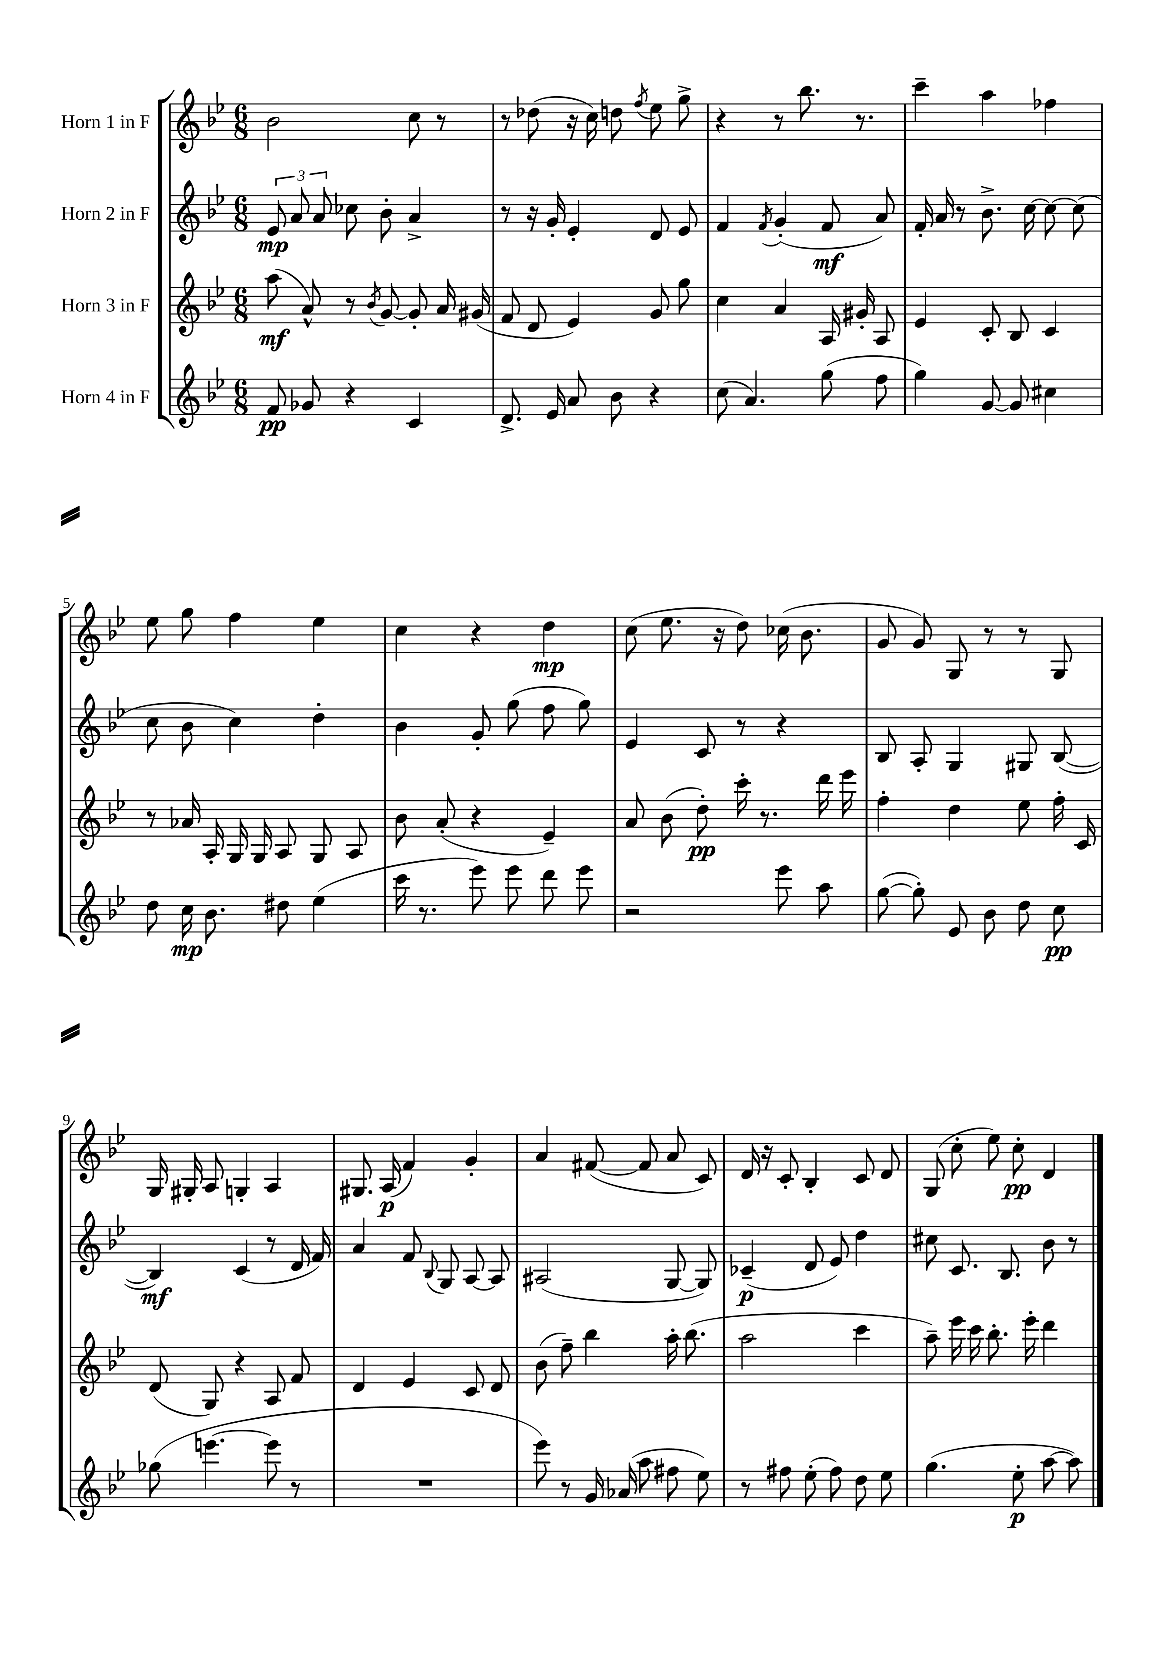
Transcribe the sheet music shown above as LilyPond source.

<<
\new StaffGroup <<
\new Staff = "s0" \with { instrumentName = "Horn 1 in F" } {
    \clef treble \key bes \major \numericTimeSignature \time 6/8
    \autoBeamOff bes'2 c''8 r8 |
    r8 des''8( r16 c''16) d''8 \acciaccatura { f''8 } ees''8 g''8-> |
    r4 r8 bes''8. r8. |
    c'''4-- a''4 fes''4 |
    ees''8 g''8 f''4 ees''4 |
    c''4 r4 d''4\mp |
    c''8( ees''8. r16 d''8) ces''16( bes'8. |
    g'8 g'8) g8 r8 r8 g8 |
    g16 gis16-. a8 g4-. a4 |
    gis8. a16\p( f'4) g'4-. |
    a'4 fis'8~( fis'8 a'8 c'8) |
    d'16 r16 c'8-. bes4-. c'8 d'8 |
    g8( c''8-. ees''8) c''8-.\pp d'4 \bar "|." |
}
\new Staff = "s1" \with { instrumentName = "Horn 2 in F" } {
    \clef treble \key bes \major \numericTimeSignature \time 6/8
    \autoBeamOff \tuplet 3/2 { ees'8\mp a'8 a'8 } ces''8 bes'8-. a'4-> |
    r8 r16 g'16-. ees'4-. d'8 ees'8 |
    f'4 \acciaccatura { f'8 } g'4-.( f'8\mf a'8) |
    f'16-. a'16 r8 bes'8.-> c''16~ c''8~ c''8( |
    c''8 bes'8 c''4) d''4-. |
    bes'4 g'8-. g''8( f''8 g''8) |
    ees'4 c'8 r8 r4 |
    bes8 a8-. g4 gis8 bes8~( |
    bes4\mf) c'4( r8 d'16 f'16) |
    a'4 f'8 \appoggiatura { bes8 } g8 a8~ a8 |
    ais2( g8~ g8) |
    ces'4--\p( d'8 ees'8) d''4 |
    cis''8 c'8. bes8. bes'8 r8 \bar "|." |
}
\new Staff = "s2" \with { instrumentName = "Horn 3 in F" } {
    \clef treble \key bes \major \numericTimeSignature \time 6/8
    \autoBeamOff a''8\mf( a'8-^) r8 \acciaccatura { bes'8 } g'8~ g'8-. a'16 gis'16( |
    f'8 d'8 ees'4) g'8 g''8 |
    c''4 a'4 a16 gis'16-. a8 |
    ees'4 c'8-. bes8 c'4 |
    r8 aes'16 a16-. g16 g16 a8 g8 a8 |
    bes'8 a'8-.( r4 ees'4--) |
    a'8 bes'8( d''8-.\pp) c'''16-. r8. d'''16 ees'''16 |
    f''4-. d''4 ees''8 f''16-. c'16 |
    d'8( g8) r4 a8 f'8 |
    d'4 ees'4 c'8 d'8 |
    bes'8( f''8--) bes''4 a''16-. bes''8.( |
    a''2 c'''4 |
    a''8--) ees'''16 c'''16 bes''8.-. ees'''16-. d'''4 \bar "|." |
}
\new Staff = "s3" \with { instrumentName = "Horn 4 in F" } {
    \clef treble \key bes \major \numericTimeSignature \time 6/8
    \autoBeamOff f'8\pp ges'8 r4 c'4 |
    d'8.-> ees'16 a'8 bes'8 r4 |
    c''8( a'4.) g''8( f''8 |
    g''4) g'8~ g'8 cis''4 |
    d''8 c''16\mp bes'8. dis''8 ees''4( |
    c'''16 r8. ees'''8) ees'''8 d'''8 ees'''8 |
    r2 ees'''8 a''8 |
    g''8~( g''8-.) ees'8 bes'8 d''8 c''8\pp |
    ges''8( e'''4.~ e'''8 r8 |
    R2. |
    ees'''8) r8 g'16 aes'16( a''8 fis''8 ees''8) |
    r8 fis''8 ees''8-.( fis''8) d''8 ees''8 |
    g''4.( ees''8-.\p a''8~ a''8) \bar "|." |
}
>>
>>
